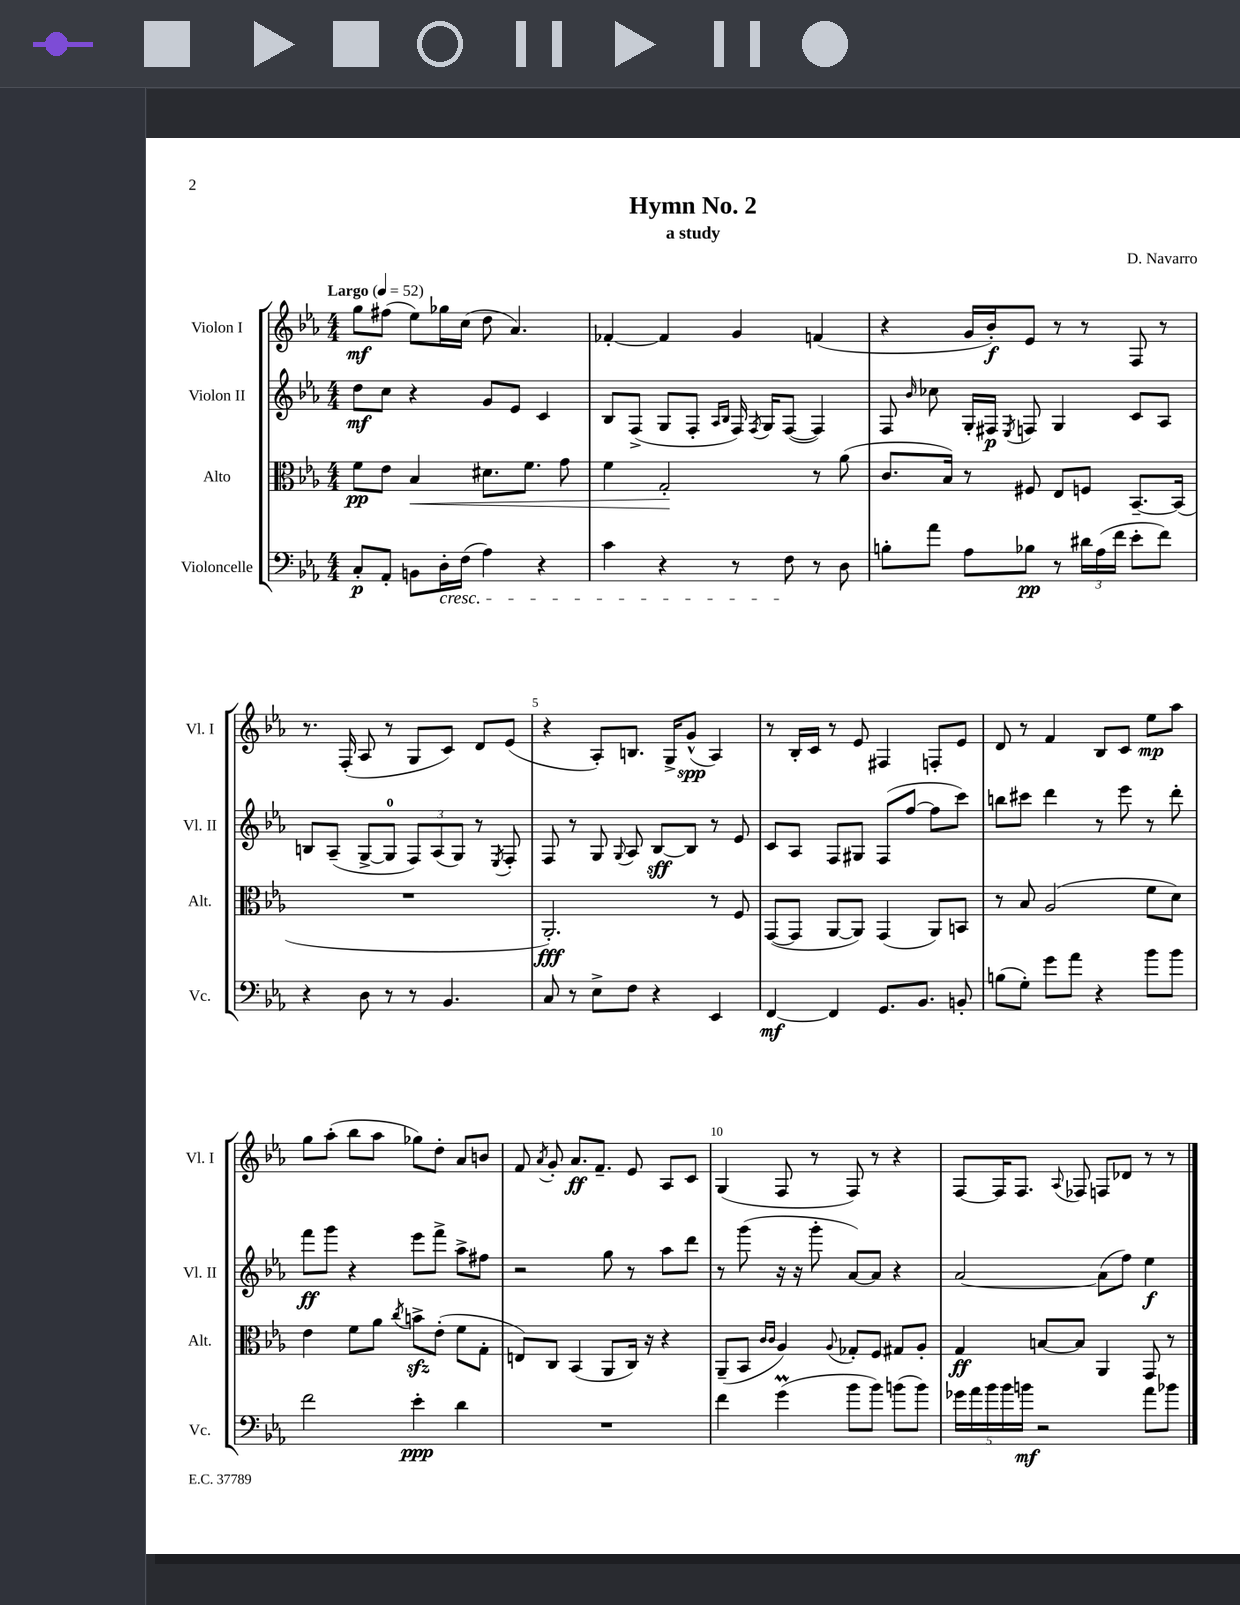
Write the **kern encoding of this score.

**kern	**kern	**kern	**kern
*staff4	*staff3	*staff2	*staff1
*clefF4	*clefC3	*clefG2	*clefG2
*k[b-e-a-]	*k[b-e-a-]	*k[b-e-a-]	*k[b-e-a-]
*M4/4	*M4/4	*M4/4	*M4/4
*MM52	*MM52	*MM52	*MM52
8C'/L	8f\L	8dd\L	8gg\L
8AA-'/J	8e-\J	8cc\J	(8ff#\J
8BB\L	4B-/	4r	8ee-\L)
16D'\L	.	.	16gg-\L
(16F\JJ	.	.	(16cc\JJ
4A-\)	8.d#\L	8g/L	8dd\
.	.	8e-/J	4.a-/)
.	8.f\J	.	.
4r	.	4c/	.
.	8g\	.	.
=	=	=	=
4c\	4f\	8B-/L	[4f-'/
.	.	(8F^/J	.
4r	2G'/	8G/L	4f-/]
.	.	8F'/J	.
.	.	16qqA-/LL	.
.	.	16qqB-/JJ	.
8r	.	16F/)	4g/
.	.	8qF/	.
.	.	16G/LK	.
8F\	.	([8F/J	.
8r	8r	4F/])	(4f/
8D\	(8a-\	.	.
=	=	=	=
8B'\L	8.c/L	8F/	4r
.	.	16qqb-/	.
8a-\J	.	8cc-\	.
.	16B-/Jk)	.	.
8A-\L	8r	16G'/LL	16g/LL
.	.	16F#/JJ	16b-'/J)
.	.	8qE-/	.
8B-\J	8F#/	8F/	8e-/J
8r	8E-/L	4G/	8r
24d#\LL	8F/J	.	8r
(24A-\	.	.	.
24f\JJ	.	.	.
8e-'\L	[8.BB-~/L	8c/L	8F/
8f\J)	.	8A-/J	8r
.	(16BB-/]Jk	.	.
=	=	=	=
4r	1r	8B/L	8.r
.	.	(8A-~/J	.
.	.	.	(16F'/
8D\	.	[8G^/L	8A-/
8r	.	8G/]J	8r
8r	.	12F/L)	8G/L
.	.	(12A-/	.
4.BB-/	.	.	8c/J)
.	.	12G/J)	.
.	.	8r	8d/L
.	.	8qE-/	.
.	.	8F'/	(8e-/J
=	=	=	=
8C/	2.AA-'/)	8F/	4r
8r	.	8r	.
8E-^\L	.	8G/	8A-'/L)
.	.	8qqG/	.
8F\J	.	8A-/	8.B/J
4r	.	[8B-/L	.
.	.	.	16G^/LK
.	.	8B-/]J	(8g^^/J
4EE-/	8r	8r	4A-/)
.	8F/	8e-/	.
=	=	=	=
[4FF/	([8GG/L	8c/L	8r
.	8GG/]J	8A-/J	16B-'/LL
.	.	.	16c/JJ
4FF/]	[8AA-/L	8F/L	8r
.	8AA-/]J)	8G#/J	8e-/
8.GG/L	(4GG/	(8F/L	4F#/
.	.	[8ff/J	.
8.BB-/J	.	.	.
.	8AA-/L)	8ff\]L	8F'/L
8BB'/	8BB/J	8ccc\J)	8e-/J
=	=	=	=
(8B\L	8r	8bb\L	8d/
8G'\J)	8B-/	8ccc#\J	8r
8g\L	(2A-/	4ddd\	4f/
8a-\J	.	.	.
4r	.	8r	8B-/L
.	.	8eee-\	8c/J
8b-\L	8f\L	8r	8ee-\L
8b-\J	8d\J)	8ddd'\	8aa-\J
=	=	=	=
2f\	4e-\	8fff\L	8gg\L
.	.	8ggg\J	(8aa-'\J
.	8f\L	4r	8bb-\L
.	8a-\J	.	8aa-\J
.	8qcc/	.	.
4e-'\	8b^\L	8eee-\L	8gg-\L)
.	(8e-'\J	8fff^\J	8dd'\J
4d\	8f\L	8aa-^\L	8a-/L
.	8G'\J	8ff#\J	8b/J
=	=	=	=
1r	8E/L)	2r	8f/
.	.	.	8qa-/
.	8C/J	.	8g'/
.	(4BB-/	.	8.a-/L
.	.	.	8.f~/J
.	8AA-/L	8gg\	.
.	16C/Jk)	8r	8e-/
.	16r	.	.
.	4r	8aa-\L	8A-/L
.	.	8ddd\J	8c/J
=	=	=	=
4f\	(8AA-~/L	8r	(4G/
.	8BB-/J	(8ggg\	.
.	16qqc/LL	.	.
.	16qqc/JJ	.	.
(4g\	4A-/)	16r	8F/
.	.	16r	.
.	.	8ggg'\	8r
.	8qqA-/	.	.
8b-\L	8G-'/L	[8a-/L)	8F/)
8b-\J)	8F/J	8a-/]J	8r
(8b\L	8G#/L	4r	4r
8b\J)	8A-'/J	.	.
=	=	=	=
20g-\LL	4G/	[2a-/	[8F/L
20a-\	.	.	.
20b-\	.	.	.
.	.	.	16F/]K
20b-\	.	.	.
.	.	.	8.F/J
20b\JJ	.	.	.
2r	[8B/L	.	.
.	.	.	8qqA-/
.	8B/]J	.	8F-/
.	4AA-/	(8a-\]L	8F/L
.	.	8ff\J)	8d-/J
8a-\L	8GG/	4ee-\	8r
8b-\J	8r	.	8r
==	==	==	==
*-	*-	*-	*-
